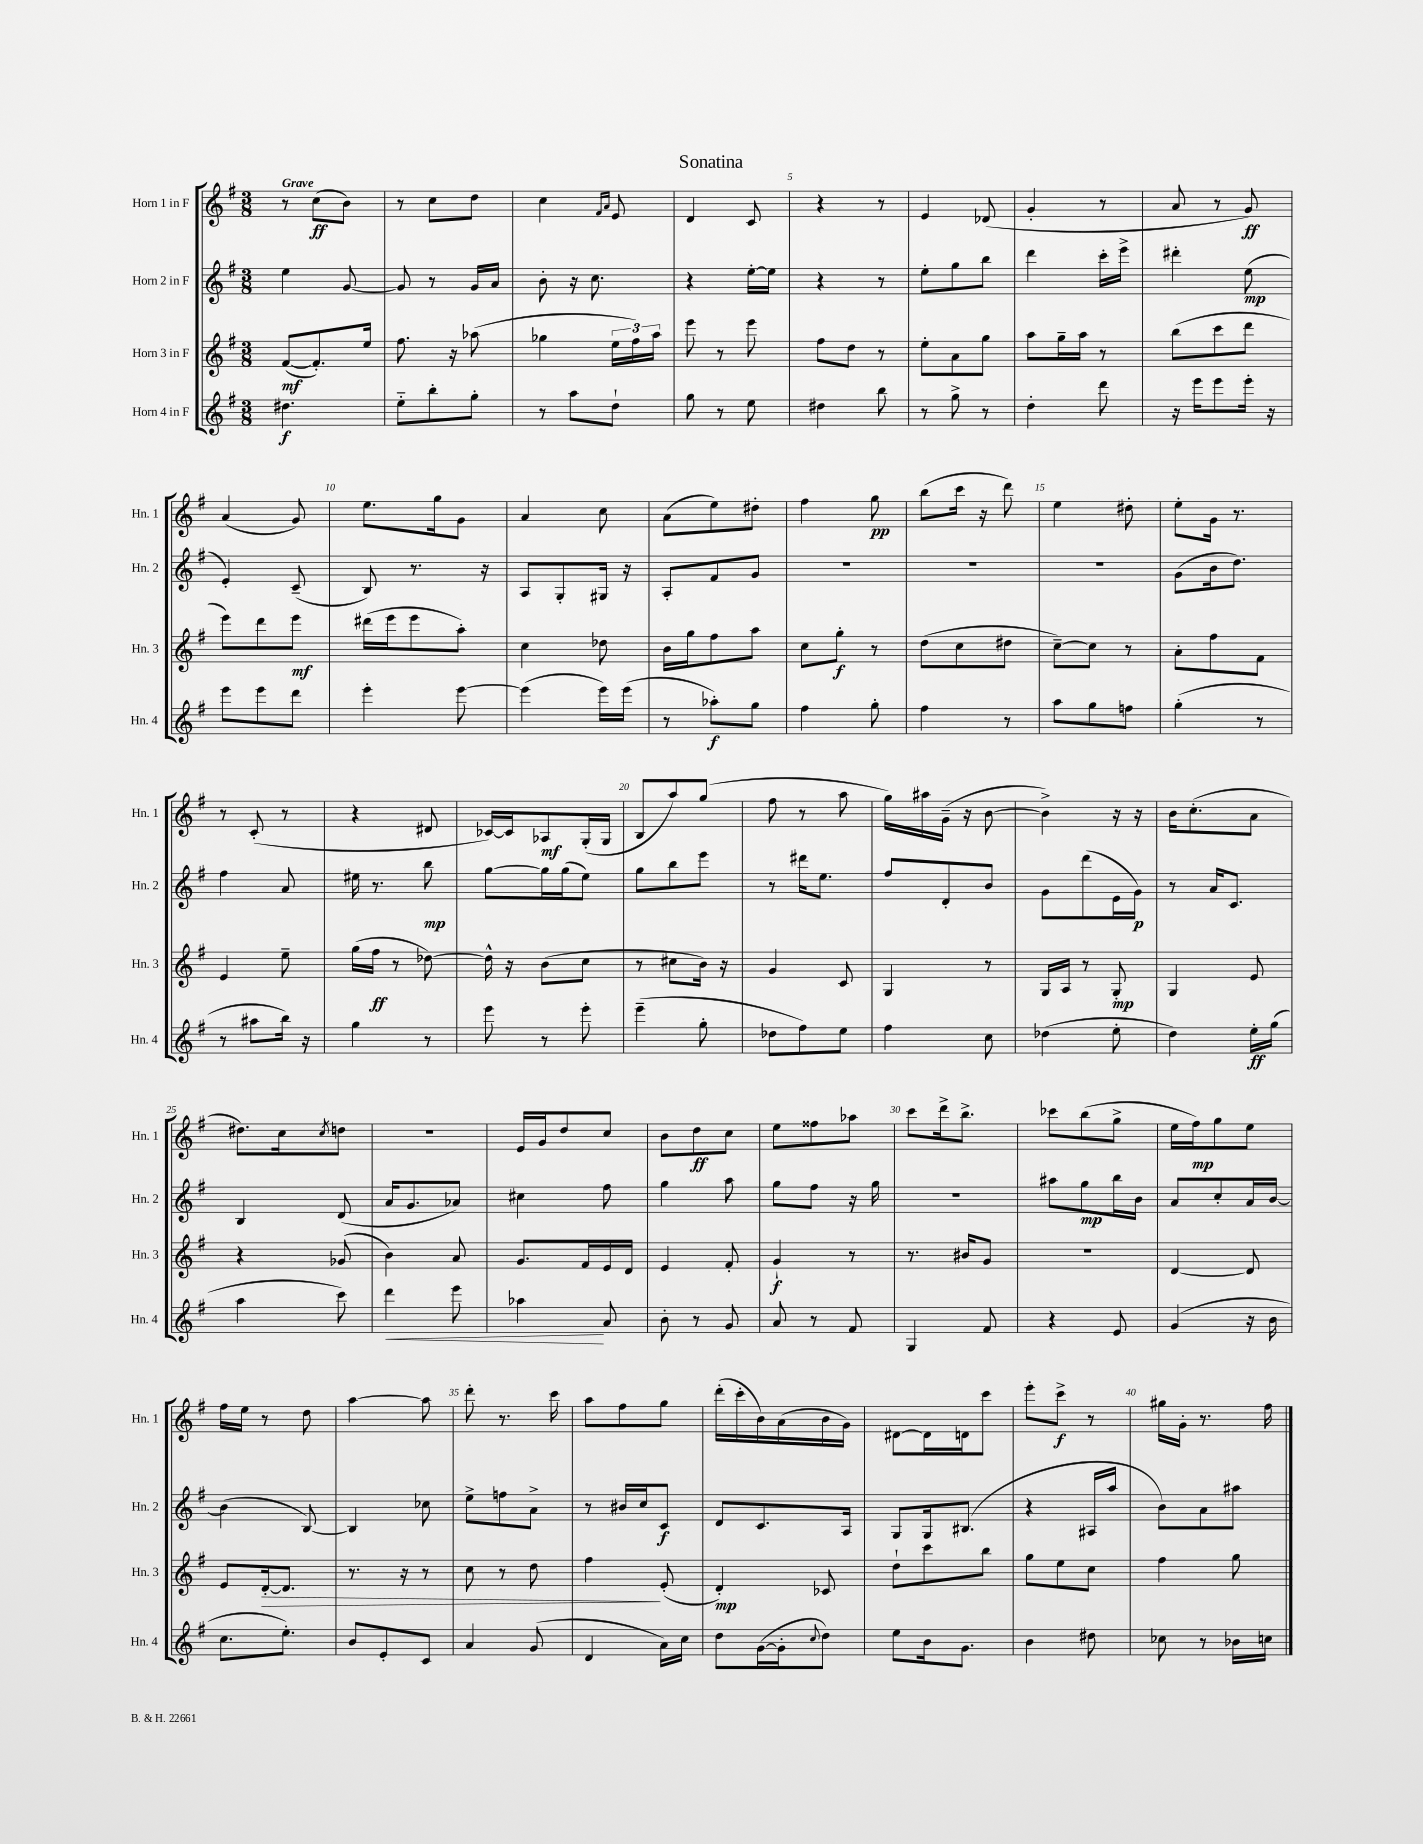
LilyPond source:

\header { title = "Sonatina" }
<<
\new StaffGroup <<
\new Staff = "s0" \with { instrumentName = "Horn 1 in F" shortInstrumentName = "Hn. 1" } {
    \clef treble \key g \major \numericTimeSignature \time 3/8 \tempo "Grave"
    r8 c''8\ff( b'8) |
    r8 c''8 d''8 |
    c''4 \grace { fis'16 a'16 } e'8 |
    d'4 c'8 |
    r4 r8 |
    e'4 des'8( |
    g'4-. r8 |
    a'8 r8 g'8\ff) |
    a'4( g'8) |
    e''8. g''16 g'8 |
    a'4 c''8 |
    a'8( e''8) dis''8-. |
    fis''4 g''8\pp |
    b''8( c'''16 r16 d'''8) |
    e''4 dis''8-. |
    e''8-. g'16 r8. |
    r8 c'8-.( r8 |
    r4 dis'8 |
    ces'16~) ces'16 aes8\mf g16-.( g16 |
    b8 a''8) g''8( |
    fis''8 r8 a''8 |
    g''16) ais''16 g'16--( r16 b'8~ |
    b'4->) r16 r16 |
    b'16 c''8.-.( a'8 |
    dis''8.) c''16 \acciaccatura { c''8 } d''8 |
    r4. |
    e'16 g'16 d''8 c''8 |
    b'8 d''8\ff c''8 |
    e''8 fisis''8 aes''8 |
    c'''8 d'''16-> b''8.-> |
    ces'''8 b''8( g''8-> |
    e''16 fis''16\mp) g''8 e''8 |
    fis''16 e''16 r8 d''8 |
    a''4~ a''8 |
    d'''8-. r8. c'''16 |
    a''8 fis''8 g''8 |
    d'''16-.( c'''16-. b'16) a'16( b'16 g'16) |
    dis'8~ dis'16 d'16 c'''8 |
    e'''8-. c'''8->\f r8 |
    gis''16 g'16-. r8. fis''16 \bar "|." |
}
\new Staff = "s1" \with { instrumentName = "Horn 2 in F" shortInstrumentName = "Hn. 2" } {
    \clef treble \key g \major \numericTimeSignature \time 3/8
    e''4 g'8~ |
    g'8 r8 g'16 a'16 |
    b'8-. r16 c''8. |
    r4 e''16~-. e''16 |
    r4 r8 |
    e''8-. g''8 b''8 |
    d'''4 c'''16-. e'''16-> |
    dis'''4-. e''8\mp( |
    e'4-.) c'8--( |
    b8) r8. r16 |
    a8 g8-. gis16 r16 |
    a8-. fis'8 g'8 |
    R4. |
    R4. |
    R4. |
    g'8( b'16 d''8.) |
    fis''4 a'8 |
    eis''16 r8. b''8\mp |
    g''8~ g''16 g''16( e''8) |
    g''8 b''8 e'''8 |
    r8 dis'''16 e''8. |
    fis''8 d'8-. b'8 |
    g'8 d'''8( e'16 g'16\p) |
    r8 a'16 c'8. |
    b4 d'8( |
    a'16 g'8. aes'8) |
    cis''4 fis''8 |
    g''4 a''8 |
    g''8 fis''8 r16 g''16 |
    R4. |
    ais''8 g''8\mp b''16 b'16 |
    a'8 c''8-. a'16 b'16~ |
    b'4( b8~) |
    b4 ces''8 |
    e''8-> f''8 a'8-> |
    r8 bis'16 c''16 c'8\f |
    d'8 c'8. a16 |
    g8 g16 bis8.( |
    r4 ais16 a''16 |
    b'8) a'8 ais''8 \bar "|." |
}
\new Staff = "s2" \with { instrumentName = "Horn 3 in F" shortInstrumentName = "Hn. 3" } {
    \clef treble \key g \major \numericTimeSignature \time 3/8
    fis'8~\mf( fis'8.-.) e''16 |
    fis''8. r16 aes''8( |
    ges''4 \tuplet 3/2 { e''16 fis''16) a''16 } |
    e'''8 r8 e'''8 |
    fis''8 d''8 r8 |
    e''8-. a'8 g''8 |
    a''8 g''16-- a''16 r8 |
    b''8( c'''8 d'''8 |
    e'''8) d'''8 e'''8\mf |
    dis'''16( e'''16 e'''8 a''8-.) |
    c''4 des''8 |
    b'16 g''16 fis''8 a''8 |
    c''8 g''8-.\f r8 |
    d''8( c''8 dis''8 |
    c''8~--) c''8 r8 |
    a'8-. fis''8 fis'8 |
    e'4 e''8-- |
    g''16( fis''16\ff r8 des''8~) |
    des''16-^ r16 b'8( c''8 |
    r8 cis''8 b'16) r16 |
    g'4 c'8 |
    g4 r8 |
    g16 a16 r8 g8-.\mp |
    g4 e'8 |
    r4 ges'8( |
    b'4) a'8 |
    g'8. fis'16 e'16 d'16 |
    e'4 fis'8-. |
    g'4-!\f r8 |
    r8. bis'16 g'8 |
    R4. |
    d'4~ d'8 |
    e'8 d'16~-.\> d'8. |
    r8. r16 r8 |
    c''8 r8 d''8 |
    fis''4\! e'8-.( |
    d'4-.\mp) ces'8 |
    d''8-! c'''8 b''8 |
    g''8 e''8 c''8 |
    fis''4 g''8 \bar "|." |
}
\new Staff = "s3" \with { instrumentName = "Horn 4 in F" shortInstrumentName = "Hn. 4" } {
    \clef treble \key g \major \numericTimeSignature \time 3/8
    dis''4.\f |
    e''8-_ b''8-. g''8-. |
    r8 a''8 d''8-! |
    g''8 r8 e''8 |
    dis''4 b''8 |
    r8 g''8-> r8 |
    d''4-. d'''8 |
    r16 e'''16 e'''8 e'''16-. r16 |
    e'''8 e'''8 d'''8 |
    e'''4-. e'''8~ |
    e'''4( e'''16) e'''16( |
    r8 aes''8-.\f) g''8 |
    fis''4 g''8-. |
    fis''4 r8 |
    a''8 g''8 f''8 |
    g''4-.( r8 |
    r8 ais''8 b''16) r16 |
    g''4 r8 |
    e'''8 r8 e'''8-. |
    e'''4--( g''8-. |
    des''8 fis''8) e''8 |
    fis''4 c''8 |
    des''4( e''8-. |
    d''4) e''16-.\ff g''16( |
    a''4 c'''8) |
    d'''4\< e'''8 |
    aes''4\! a'8 |
    b'8-. r8 g'8 |
    a'8 r8 fis'8 |
    g4 fis'8 |
    r4 e'8 |
    g'4( r16 b'16 |
    c''8. e''8.-.) |
    b'8 e'8-. c'8 |
    a'4 g'8( |
    d'4 a'16) c''16 |
    d''8 g'16~( g'16-. \appoggiatura { c''8 } d''8) |
    e''8 b'16 g'8. |
    b'4 dis''8 |
    ces''8 r8 bes'16 c''16 \bar "|." |
}
>>
>>
\layout { \context { \Score \override BarNumber.break-visibility = ##(#f #t #t) barNumberVisibility = #(every-nth-bar-number-visible 5) } }
